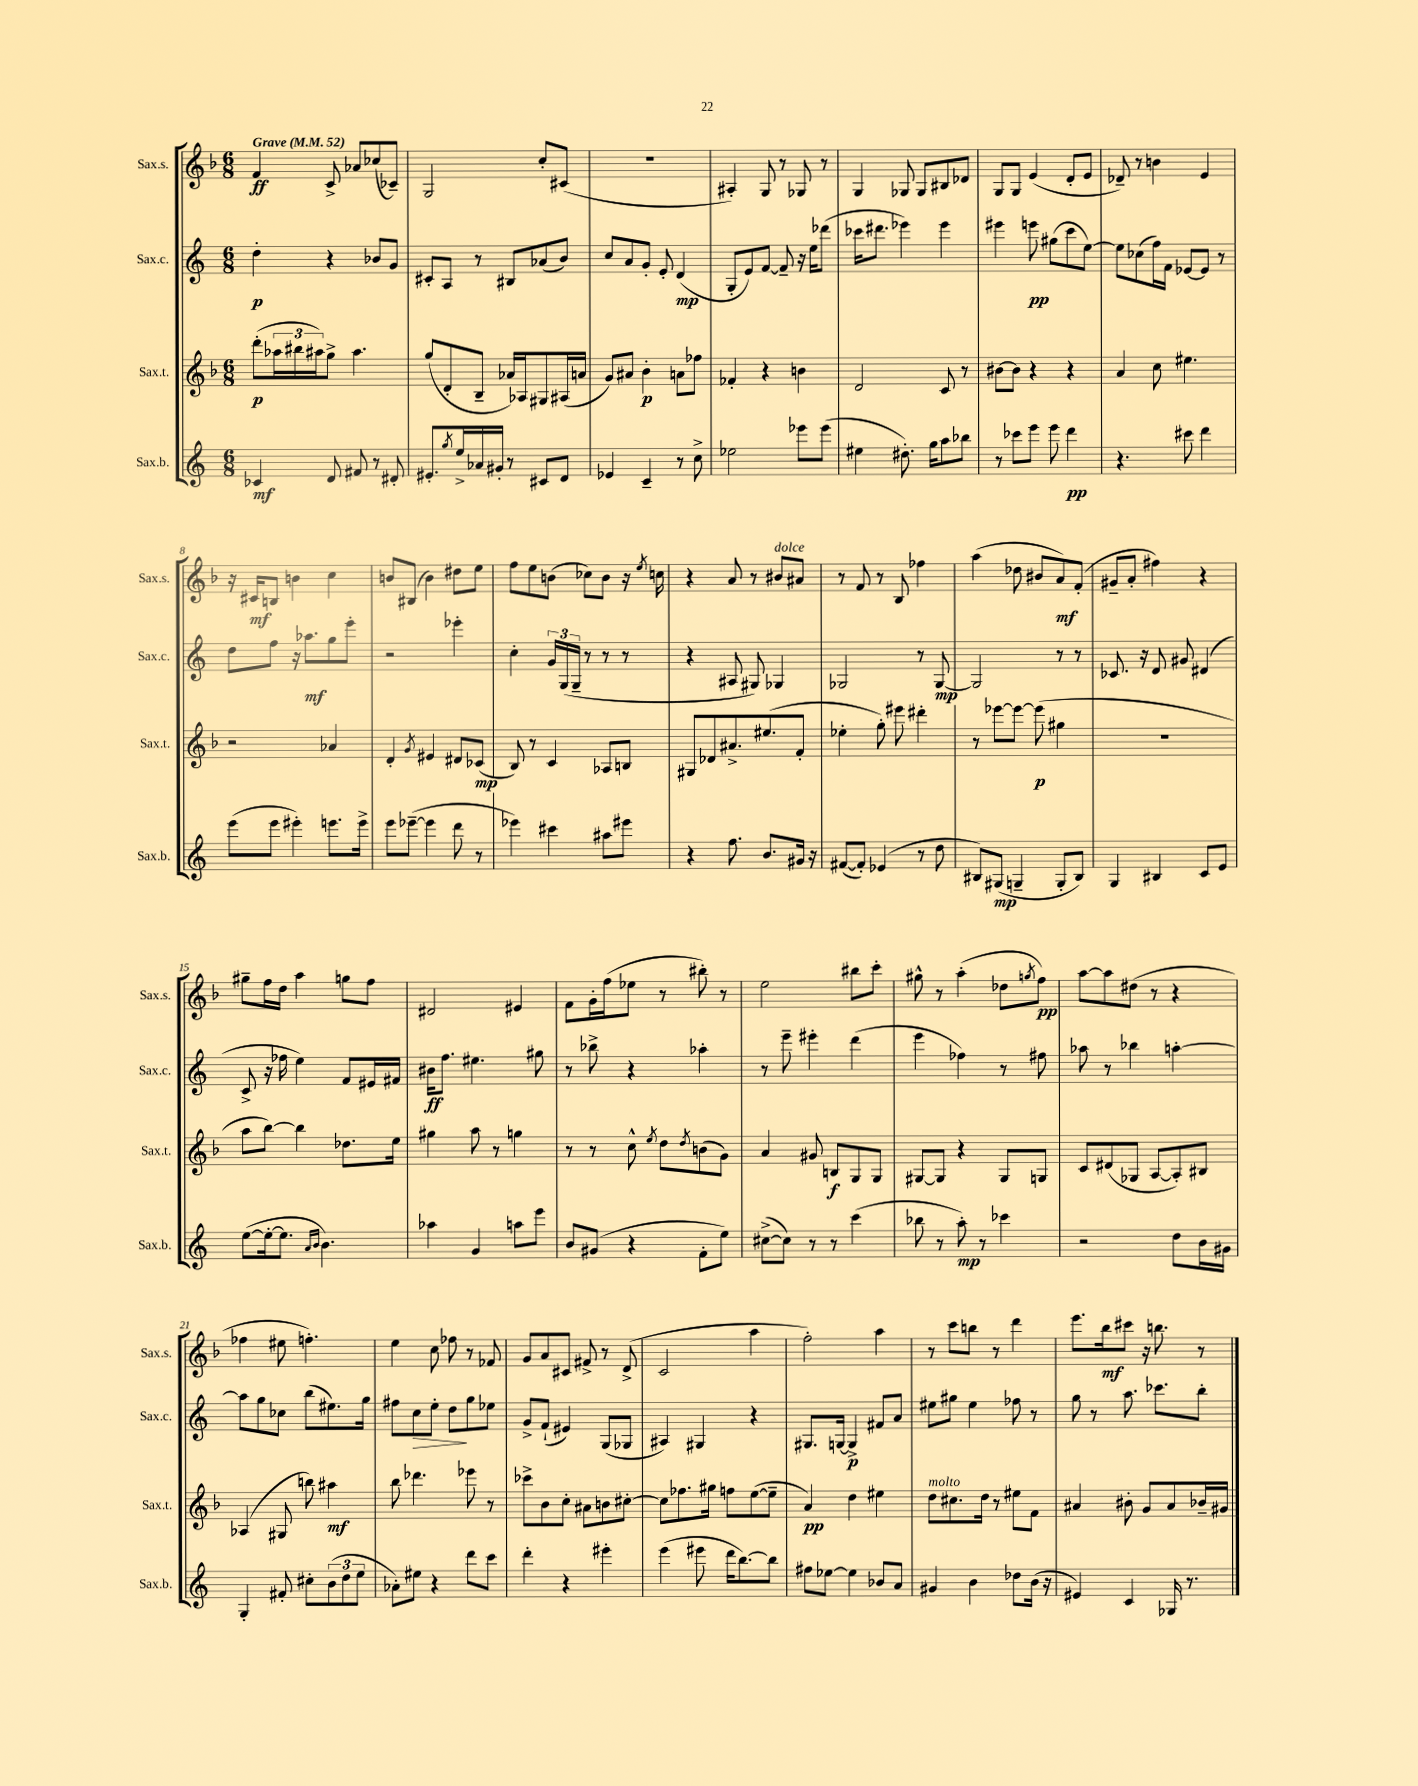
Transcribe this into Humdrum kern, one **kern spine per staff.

**kern	**dynam	**kern	**dynam	**kern	**dynam	**kern	**dynam
*part4	*part4	*part3	*part3	*part2	*part2	*part1	*part1
*staff4	*staff4	*staff3	*staff3	*staff2	*staff2	*staff1	*staff1
*I"Sax.b.	*	*I"Sax.t.	*	*I"Sax.c.	*	*I"Sax.s.	*
*I'Sax.b.	*	*I'Sax.t.	*	*I'Sax.c.	*	*I'Sax.s.	*
*clefG2	*	*clefG2	*	*clefG2	*	*clefG2	*
*k[]	*	*k[b-]	*	*k[]	*	*k[b-]	*
*M6/8	*	*M6/8	*	*M6/8	*	*M6/8	*
*MM52	*	*MM52	*	*MM52	*	*MM52	*
=1	=1	=1	=1	=1	=1	=1	=1
!	!	!	!	!	!	!LO:TX:a:B:t=Grave	!
4c-X/	mf	(8ddd'\L	p	4dd'\	p	4f/	ff
.	.	24aa-X\L	.	.	.	.	.
.	.	24bb#X\	.	.	.	.	.
.	.	24aa#X\J)	.	.	.	.	.
8d/	.	8gg^\J	.	4r	.	8c^/	.
8f#X/	.	4.aa#\	.	.	.	8a-X/L	.
8r	.	.	.	8b-X/L	.	(8cc-X/	.
8d#X'/	.	.	.	8g/J	.	8c-X~/J)	.
=2	=2	=2	=2	=2	=2	=2	=2
8.e#X'/L	.	(8gg/L	.	8c#X'/L	.	2G/	.
.	.	8d'/	.	8A/J	.	.	.
8qgg/	.	.	.	.	.	.	.
16ee^/L	.	.	.	.	.	.	.
16a-X/	.	8B-~/J	.	8r	.	.	.
16g#X'/JJ	.	.	.	.	.	.	.
8r	.	16a-X/LL)	.	8B#X/L	.	.	.
.	.	16A-X/J	.	.	.	.	.
8c#X/L	.	8G#X/	.	(8a-X/	.	8cc'/L	.
8d/J	.	(16A#X/L	.	8b/J)	.	(8c#X/J	.
.	.	16an/JJ	.	.	.	.	.
=3	=3	=3	=3	=3	=3	=3	=3
4e-X/	.	8g/L)	.	8cc/L	.	2.r	.
.	.	8a#X/J	.	8a/	.	.	.
4c~/	.	4b-'\	p	8g'/J	.	.	.
.	.	.	.	8e'/	.	.	.
8r	.	8an\L	.	(4d/	mp	.	.
8cc^\	.	8ff-X\J	.	.	.	.	.
=4	=4	=4	=4	=4	=4	=4	=4
2ee-X\	.	4f-X'/	.	8G'/L	.	4A#X'/)	.
.	.	.	.	8e/)	.	.	.
.	.	4r	.	[8f/J	.	8G/	.
.	.	.	.	8f~/]	.	8r	.
8eee-X\L	.	4bn\	.	16r	.	8G-X/	.
.	.	.	.	16ee\KL	.	.	.
(8eee-\J	.	.	.	(8ddd-X\J	.	8r	.
=5	=5	=5	=5	=5	=5	=5	=5
4ee#X\	.	2d/	.	16ccc-X\KL	.	4G/	.
.	.	.	.	8.ddd#X\J	.	.	.
8.dd#X'\)	.	.	.	4eee-X\)	.	8G-X/	.
.	.	.	.	.	.	8G-/L	.
16gg\KL	.	.	.	.	.	.	.
8aa\	.	8c/	.	4eee-\	.	8B#X/	.
8bb-X\J	.	8r	.	.	.	8d-X/J	.
=6	=6	=6	=6	=6	=6	=6	=6
8r	.	[8b#X\L	.	4eee#X\	.	8G/L	.
8ccc-X\L	.	8b#\J]	.	.	.	8G/J	.
8eee\J	.	4r	.	8eeen\	pp	(4e/	.
8eee\	.	.	.	(8gg#X\L	.	.	.
4ddd\	pp	4r	.	8ccc\	.	8d'/L	.
.	.	.	.	[8ee\J)	.	8e/J	.
=7	=7	=7	=7	=7	=7	=7	=7
4.r	.	4a/	.	8ee\L]	.	8d-X~/)	.
.	.	.	.	(8cc-X\	.	8r	.
.	.	8cc\	.	16ff\L)	.	4bn\	.
.	.	.	.	16f\JJ	.	.	.
8ccc#X\	.	4.ee#X\	.	[8e-X/L	.	.	.
4ddd\	.	.	.	8e-/J]	.	4e/	.
.	.	.	.	8r	.	.	.
!!LO:LB:g=z
=8	=8	=8	=8	=8	=8	=8	=8
(8eee\L	.	2r	.	8dd\L	.	16r	.
.	.	.	.	.	.	16c#X/KL	mf
8eee\J	.	.	.	8ff\J	.	8Bn/J	.
4eee#X'\)	.	.	.	16r	.	4bn\	.
.	.	.	.	8.aa-X\L	mf	.	.
8.eeen\L	.	4a-X/	.	8gg\	.	4cc\	.
.	.	.	.	8eee'\J	.	.	.
16eee^\Jk	.	.	.	.	.	.	.
=9	=9	=9	=9	=9	=9	=9	=9
8eee\L	.	4d'/	.	2r	.	8bn/L	.
([8eee-X~\J	.	.	.	.	.	(8B#X/J	.
.	.	8qg/	.	.	.	.	.
4eee-\]	.	4e#X/	.	.	.	4b\)	.
8ddd\	.	8d#X/L	.	4eee-X'\	.	8dd#X\L	.
8r	.	(8c-X/J	mp	.	.	8ee\J	.
=10	=10	=10	=10	=10	=10	=10	=10
4eee-X\)	.	8B-/)	.	4cc'\	.	8ff\L	.
.	.	8r	.	.	.	8ee\	.
4ccc#X\	.	4c/	.	24g/LL	.	(8bn\J	.
.	.	.	.	(24G/	.	.	.
.	.	.	.	24G~/JJ	.	.	.
.	.	.	.	8r	.	8cc-X\L)	.
8aa#X\L	.	8A-X/L	.	8r	.	8b\J	.
8eee#X\J	.	8Bn/J	.	8r	.	16r	.
.	.	.	.	.	.	8qee/	.
.	.	.	.	.	.	16ccn\	.
=11	=11	=11	=11	=11	=11	=11	=11
4r	.	8G#X/L	.	4r	.	4r	.
.	.	8d-X/	.	.	.	.	.
8.ff\	.	8.a#X^/	.	8A#X/	.	8a/	.
.	.	.	.	8G#X/)	.	8r	.
8.b/L	.	(8.ee#X/	.	.	.	.	.
!	!	!	!	!	!	!LO:TX:a:i:t=dolce	!
.	.	.	.	4G-X/	.	8b#X/L	.
16g#X/Jk	.	8f'/J	.	.	.	8a#X/J	.
16r	.	.	.	.	.	.	.
=12	=12	=12	=12	=12	=12	=12	=12
([8f#X/L	.	4ee-X'\	.	2G-X/	.	8r	.
8f#'/J])	.	.	.	.	.	8f/	.
(4e-X/	.	8gg'\)	.	.	.	8r	.
.	.	8eee#X\	.	.	.	8B-/	.
8r	.	4ddd#X'\	.	8r	.	4ff-X\	.
8dd\	.	.	.	[8G-/	mp	.	.
=13	=13	=13	=13	=13	=13	=13	=13
8B#X/L)	.	8r	.	2G-/]	.	(4aa\	.
(8G#X/J	mp	[8eee-X\L	.	.	.	.	.
4Gn~/	.	8eee-\J_	.	.	.	8dd-X\	.
.	.	(8eee-\]	p	.	.	8b#X/L	.
8G'/L	.	4gg#X\	.	8r	.	8a/)	mf
8B#/J)	.	.	.	8r	.	(8f'/J	.
=14	=14	=14	=14	=14	=14	=14	=14
4G/	.	2.r	.	8.c-X/	.	8g#X~/L	.
.	.	.	.	.	.	8a'/J	.
.	.	.	.	16r	.	.	.
4B#X/	.	.	.	8d/	.	4ff#X\)	.
.	.	.	.	8g#X/	.	.	.
8c/L	.	.	.	(4d#X/	.	4r	.
8e/J	.	.	.	.	.	.	.
!!LO:LB:g=z
=15	=15	=15	=15	=15	=15	=15	=15
([8ee\L	.	8aa\L	.	8c^/	.	8gg#X~\L	.
16ee'\k_	.	[8bb-\J)	.	16r	.	16ff\L	.
8.ee\J]	.	.	.	16ff-X\	.	16dd\JJ	.
.	.	4bb-\]	.	4ee\)	.	4aa\	.
16qqa/LL	.	.	.	.	.	.	.
16qqb/JJ	.	.	.	.	.	.	.
4.b\)	.	.	.	.	.	.	.
.	.	8.dd-X\L	.	8f/L	.	8ggn\L	.
.	.	.	.	16e#X/L	.	8ff\J	.
.	.	16ee\Jk	.	16f#X/JJ	.	.	.
=16	=16	=16	=16	=16	=16	=16	=16
4aa-X\	.	4gg#X\	.	16b#X\KL	ff	2d#X/	.
.	.	.	.	8.ff\J	.	.	.
4g/	.	8aa\	.	4.ee#X\	.	.	.
.	.	8r	.	.	.	.	.
8aan\L	.	4ggn\	.	.	.	4e#X/	.
8eee\J	.	.	.	8gg#X\	.	.	.
=17	=17	=17	=17	=17	=17	=17	=17
8b/L	.	8r	.	8r	.	8f\L	.
(8g#X/J	.	8r	.	8bb-X^\	.	16g'\L	.
.	.	.	.	.	.	(16ff\J	.
4r	.	8cc^^\	.	4r	.	8ee-X\J	.
.	.	8qee/	.	.	.	.	.
.	.	8dd\L	.	.	.	8r	.
.	.	8qdd/	.	.	.	.	.
8f'\L	.	(8bn\	.	4aa-X'\	.	8bb#X'\)	.
8ee\J)	.	8g\J)	.	.	.	8r	.
=18	=18	=18	=18	=18	=18	=18	=18
([8cc#X^\L	.	4a/	.	8r	.	2ee\	.
8cc#\J])	.	.	.	8eee~\	.	.	.
8r	.	8g#X/	.	4eee#X'\	.	.	.
8r	.	8Bn/L	f	.	.	.	.
(4ccc\	.	8G/	.	(4ddd\	.	8bb#X\L	.
.	.	8G/J	.	.	.	8ccc'\J	.
=19	=19	=19	=19	=19	=19	=19	=19
8bb-X\	.	[8G#X/L	.	4eee\	.	8gg#X^^\	.
8r	.	8G#/J]	.	.	.	8r	.
8aa'\)	mp	4r	.	4ff-X\)	.	(4aa'\	.
8r	.	.	.	.	.	.	.
4ccc-X\	.	8G#/L	.	8r	.	8dd-X\L	.
.	.	.	.	.	.	8qggn/	.
.	.	8Gn/J	.	8ff#X\	.	8ff\J)	pp
=20	=20	=20	=20	=20	=20	=20	=20
2r	.	8c/L	.	8aa-X\	.	[8aa\L	.
.	.	(8d#X/	.	8r	.	8aa\]	.
.	.	8G-X/J	.	4bb-X\	.	(8dd#X\J	.
.	.	[8A/L	.	.	.	8r	.
8dd\L	.	8A'/])	.	[4aan'\	.	4r	.
16b\L	.	8B#X/J	.	.	.	.	.
16g#X\JJ	.	.	.	.	.	.	.
!!LO:LB:g=z
=21	=21	=21	=21	=21	=21	=21	=21
4G'/	.	(4A-X/	.	8aa\L]	.	4ff-X\	.
.	.	.	.	8gg\	.	.	.
8f#X'/	.	8G#X/	.	8cc-X\J	.	8ee#X\	.
8cc#X'\L	.	8bbn\)	.	(8bb\L	.	4.ffn'\)	.
(12b\	.	4aa#X\	mf	8.ee#X\)	.	.	.
12dd\	.	.	.	.	.	.	.
12ee\J	.	.	.	.	.	.	.
.	.	.	.	16gg\Jk	.	.	.
=22	=22	=22	=22	=22	=22	=22	=22
8a-X'\L)	.	8bb-\	.	8ff#X\L	.	4ee\	.
!	!	!	!	!	!LO:HP:b	!	!
8ee#X\J	.	4.ddd-X\	.	8cc\	>	.	.
4r	.	.	.	8ee'\J	.	8cc\	.
.	.	.	.	8dd\L	.	8ff-X\	.
8ddd\L	.	8eee-X\	.	8gg\	]	8r	.
8ccc\J	.	8r	.	8ee-X\J	.	8f-X/	.
=23	=23	=23	=23	=23	=23	=23	=23
4ddd'\	.	8ccc-X^\L	.	8g^/L	.	8g/L	.
.	.	8b-\	.	(8f`/J	.	8a/	.
4r	.	8cc'\J	.	4e#X/)	.	8c#X/J	.
.	.	8a#X\L	.	.	.	8f#X^/	.
4eee#X'\	.	8bn\	.	(8G/L	.	8r	.
.	.	[8cc#X'\J	.	8G-X/J	.	(8d^/	.
=24	=24	=24	=24	=24	=24	=24	=24
(4eee\	.	8cc#\L]	.	4A#X/)	.	2c/	.
.	.	8.ff-X\	.	.	.	.	.
8eee#X\	.	.	.	4G#X/	.	.	.
.	.	16gg#X\Jk	.	.	.	.	.
16ddd\KL	.	8ffn\L	.	.	.	.	.
[8.bb\)	.	.	.	.	.	.	.
.	.	([8ee\	.	4r	.	4aa\	.
8bb\J]	.	8ee~\J]	.	.	.	.	.
=25	=25	=25	=25	=25	=25	=25	=25
8ff#X\L	.	4a/)	pp	8.G#X/L	.	2ff'\)	.
[8ee-X\J	.	.	.	.	.	.	.
.	.	.	.	[16Gn/Jk	.	.	.
4ee-\]	.	4dd\	.	4G^/]	p	.	.
8b-X/L	.	4ee#X\	.	8f#X/L	.	4aa\	.
8a/J	.	.	.	8a/J	.	.	.
=26	=26	=26	=26	=26	=26	=26	=26
!	!	!LO:TX:a:i:t=molto	!	!	!	!	!
4g#X/	.	8dd\L	.	8ee#X\L	.	8r	.
.	.	8.cc#X\	.	8gg#X\J	.	8ccc\L	.
4b\	.	.	.	4ee#\	.	8bbn\J	.
.	.	16dd\Jk	.	.	.	.	.
.	.	8r	.	.	.	8r	.
8dd-X\L	.	8ee#X\L	.	8ff-X\	.	4ddd\	.
(16b\Jk	.	8f\J	.	8r	.	.	.
16r	.	.	.	.	.	.	.
=27	=27	=27	=27	=27	=27	=27	=27
4e#X/)	.	4a#X/	.	8gg\	.	8.eee\L	.
.	.	.	.	8r	.	.	.
.	.	.	.	.	.	16bb-\k	mf
4c/	.	8b#X'\	.	8.aa\	.	8ccc#X\J	.
.	.	8g/L	.	.	.	16r	.
.	.	.	.	8.ccc-X\L	.	8.bbn\	.
16G-X/	.	8a#/	.	.	.	.	.
8.r	.	.	.	.	.	.	.
.	.	16b-X~/L	.	8bb'\J	.	8r	.
.	.	16g#X/JJ	.	.	.	.	.
==	==	==	==	==	==	==	==
*-	*-	*-	*-	*-	*-	*-	*-
